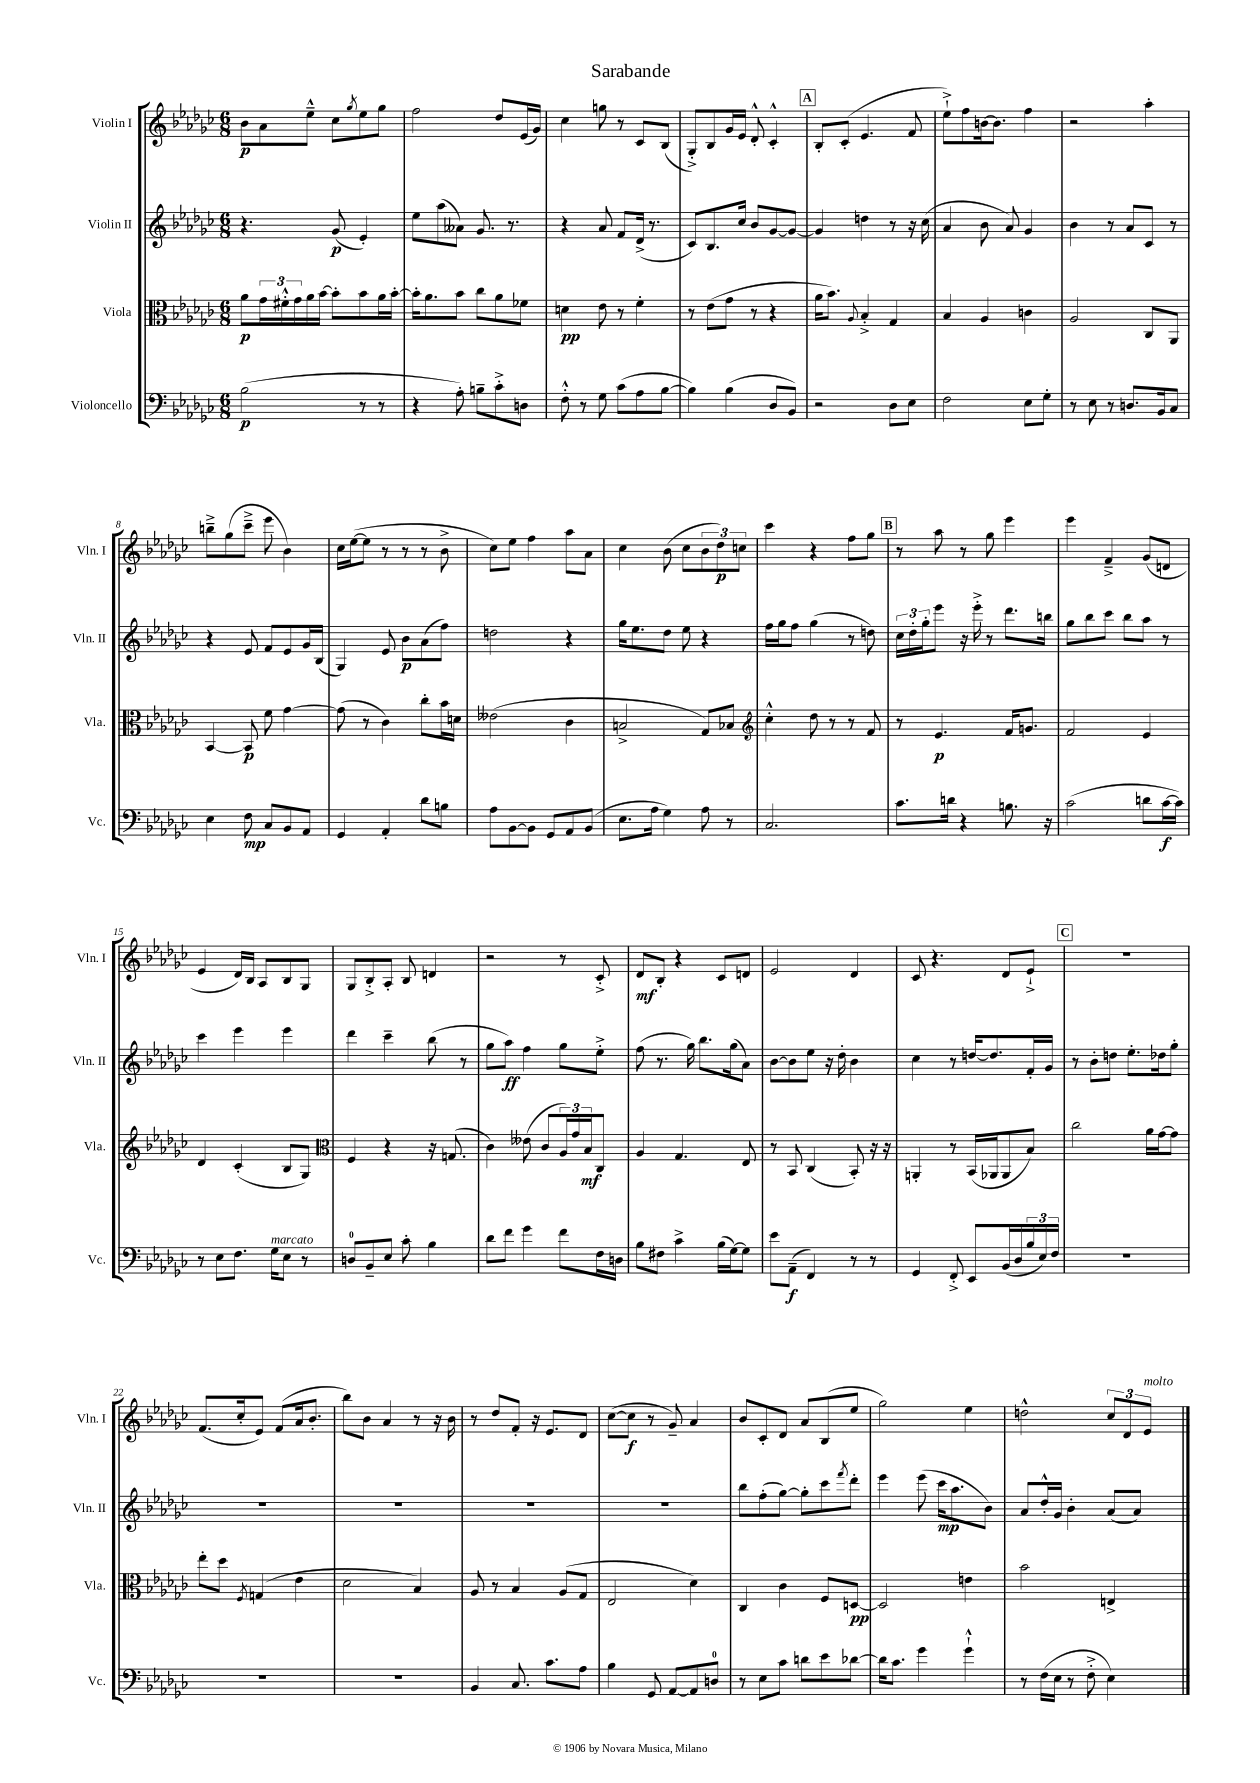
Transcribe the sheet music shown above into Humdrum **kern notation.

**kern	**kern	**kern	**kern
*staff4	*staff3	*staff2	*staff1
*clefF4	*clefC3	*clefG2	*clefG2
*k[b-e-a-d-g-c-]	*k[b-e-a-d-g-c-]	*k[b-e-a-d-g-c-]	*k[b-e-a-d-g-c-]
*M6/8	*M6/8	*M6/8	*M6/8
(2B-	8a-	4.r	8b-
.	24g-	.	8a-
.	24f#'^^	.	.
.	24g-	.	.
.	16a-	.	8ee-~^^
.	[16b-	.	.
.	8b-']	(8g-	8cc-
.	.	.	8qgg-
8r	8b-	4e-')	8ee-
8r	16a-	.	8gg-
.	[16b-'	.	.
=	=	=	=
4r	16b-']	8ee-	2ff
.	8.a-	.	.
.	.	(8aa-	.
8A-')	8b-	8a--)	.
8B~	8cc-	8.g-	.
8c-'^	8a-	.	8dd-
.	.	8.r	.
8D	8f-	.	(16e-
.	.	.	16g-)
=	=	=	=
8F'^^	4d	4r	4cc-
8r	.	.	.
8G-	8e-	8a-	8gg
(8c-	8r	8f	8r
8A-	4f'	(16d-^	8c-
.	.	8.r	.
[8B-	.	.	(8B-
=	=	=	=
4B-])	8r	8c-)	8G-'^)
.	(8e-	8.B-	8B-
(4B-	8g-	.	16g-
.	.	16cc-	16e-
.	8r	8b-	8d-'^^
8D-	4r	[8g-	4c-'^^
8BB-)	.	8g-_	.
=	=	=	=
2r	16a-	4g-]	8B-'
.	8.b-)	.	.
.	.	.	(8c-'
.	8qqA-	.	.
.	4B-'^	4dd	4.e-
8D-	4G-	8r	.
8E-	.	16r	8f
.	.	(16cc-	.
=	=	=	=
2F	4B-	4a-	8ee-`^)
.	.	.	8ff
.	4A-	8b-	[16b
.	.	.	8.b]
.	.	8a-)	.
8E-	4c	4g-	4ff
8G-'	.	.	.
=	=	=	=
8r	2A-	4b-	2r
8E-	.	.	.
8r	.	8r	.
8.D	.	8a-	.
.	8C-	8c-	4aa-'
16BB-	.	.	.
8C-	8AA-	8r	.
=	=	=	=
4E-	[4BB-	4r	8bb~^
.	.	.	(8gg-
8F	8BB-]	8e-	8ccc-~^
8C-	8f	8f	8eee-
8BB-	[4g-	8e-	4b-)
8AA-	.	16g-	.
.	.	(16B-	.
=	=	=	=
4GG-	(8g-]	4G-)	16cc-
.	.	.	([16ee-
.	8r	.	8ee-]
4AA-'	4c-)	8e-	8r
.	.	8b-	8r
8d-	8cc-'	(8a-	8r
8B	16b-	8ff)	8b-^
.	16d	.	.
=	=	=	=
8A-	(2e--	2dd	8cc-)
[8BB-	.	.	8ee-
8BB-]	.	.	4ff
8GG-	.	.	.
8AA-	4c-	4r	8aa-
(8BB-	.	.	8a-
=	=	=	=
8.E-	2B^	16gg-	4cc-
.	.	8.ee-	.
16A-	.	.	.
4G-)	.	8dd-	(8b-
.	.	8ee-	8cc-
8A-	8G-)	4r	12b-
.	.	.	12dd-)
8r	8B-	.	.
.	.	.	12cc
=	=	=	=
*	*clefG2	*	*
2.C-	4cc-'^^	16ff	4ccc-
.	.	16gg-	.
.	.	8ff	.
.	8dd-	(4gg-	4r
.	8r	.	.
.	8r	8r	8ff
.	8f	8dd)	8gg-
=	=	=	=
8.c-	8r	24cc-	8r
.	.	24dd-'	.
.	.	24gg-'	.
.	4.e-	8eee-	8aa-
16d	.	.	.
4r	.	16r	8r
.	.	16eee-'^	.
.	.	8r	8gg-
8.B	16f	8.ddd-	4eee-
.	8.g	.	.
16r	.	16bb	.
=	=	=	=
(2c-	2f	8gg-	4eee-
.	.	8bb-	.
.	.	8ccc-	4f~^
.	.	8bb-	.
8d	4e-	8aa-	(8g-
[16c-	.	8r	8d
16c-])	.	.	.
=	=	=	=
8r	4d-	4ccc-	4e-
8E-	.	.	.
8.F	(4c-'	4eee-	16d-)
.	.	.	16B-
.	.	.	8A-
16G-	.	.	.
8E-	8B-	4eee-	8B-
8r	8G-)	.	8G-
=	=	=	=
*	*clefC3	*	*
8D	4F	4ddd-	8G-
8BB-~	.	.	8B-'^
8E-	4r	4ccc-~	8A-'
8c-'	.	.	8B-
4B-	16r	(8bb-	4d
.	(8.G	.	.
.	.	8r	.
=	=	=	=
8d-	4c-)	8gg-	2r
8f	.	8aa-)	.
4g-	(8e--	4ff	.
.	8c-	.	.
8f	24A-)	8gg-	8r
.	24g-	.	.
.	24B-	.	.
16F	8C-	8ee-'^	8c-'^
16D	.	.	.
=	=	=	=
8B-	4A-	(8ff	8d-
8F#	.	8.r	8B-'
4c-^	4.G-	.	4r
.	.	16gg-)	.
.	.	8.bb-	.
(16B-	.	.	8c-
[16G-)	.	(16gg-	.
8G-]	8E-	8a-)	8d
=	=	=	=
8e-	8r	[8b-	2e-
(8AA-~	8BB-	8b-]	.
4FF)	(4C-	8ee-	.
.	.	16r	.
.	.	16dd-'	.
8r	8BB-')	4b-	4d-
8r	16r	.	.
.	16r	.	.
=	=	=	=
4GG-	4AA'	4cc-	8c-
.	.	.	4.r
8FF'^	8r	8r	.
8EE-	(16BB-	[16dd	.
.	16AA-	8.dd]	.
(16BB-	8AA-	.	8d-
16D-	.	.	.
24B-	8B-)	16f'	8e-`^
24E-)	.	.	.
.	.	16g-	.
24F	.	.	.
=	=	=	=
2.r	2cc-	8r	2.r
.	.	8b-'	.
.	.	8dd	.
.	.	8.ee-'	.
.	16a-	.	.
.	[16g-	16dd-	.
.	8g-]	8gg-'	.
=	=	=	=
2.r	8ee-'	2.r	(8.f
.	8dd-	.	.
.	.	.	16cc-'
.	8qF	.	.
.	(4G	.	8e-)
.	.	.	(8f
.	4e-	.	16a-
.	.	.	8.b-'
=	=	=	=
2.r	2d-	2.r	8bb-)
.	.	.	8b-
.	.	.	4a-
.	4B-)	.	8r
.	.	.	16r
.	.	.	16b-
=	=	=	=
4BB-	8A-	2.r	8r
.	8r	.	8dd-
8.C-	4B-	.	8f'
.	.	.	16r
8.c-	.	.	8.e-
.	(8A-	.	.
8A-	8G-	.	8d-
=	=	=	=
4B-	2E-	2.r	([8cc-
.	.	.	8cc-]
8GG-	.	.	8r
[8AA-	.	.	8g-~)
8AA-]	4d-)	.	4a-
8D	.	.	.
=	=	=	=
8r	4C-	8bb-	8b-
8E-	.	(8ff'	8c-'
8c-	4c-	[8gg-)	8d-
8d	.	8gg-']	8a-
8e-	8F	8ccc-	(8B-
.	.	8qfff	.
[8d-	[8D	8ddd-'	8ee-
=	=	=	=
16d-]	2D]	4eee-	2gg-)
8.c-	.	.	.
4g-	.	(8eee-	.
.	.	16ccc-	.
.	.	8.aa-	.
4g-`^^	4e	.	4ee-
.	.	8b-)	.
=	=	=	=
8r	2b-	8a-	2dd^^
(16F	.	16dd-'^^	.
16E-	.	16g-	.
8r	.	4b-'	.
8F'^	.	.	.
4E-)	4E^	(8a-	12cc-
.	.	.	12d-
.	.	8a-)	.
.	.	.	12e-
==	==	==	==
*-	*-	*-	*-
